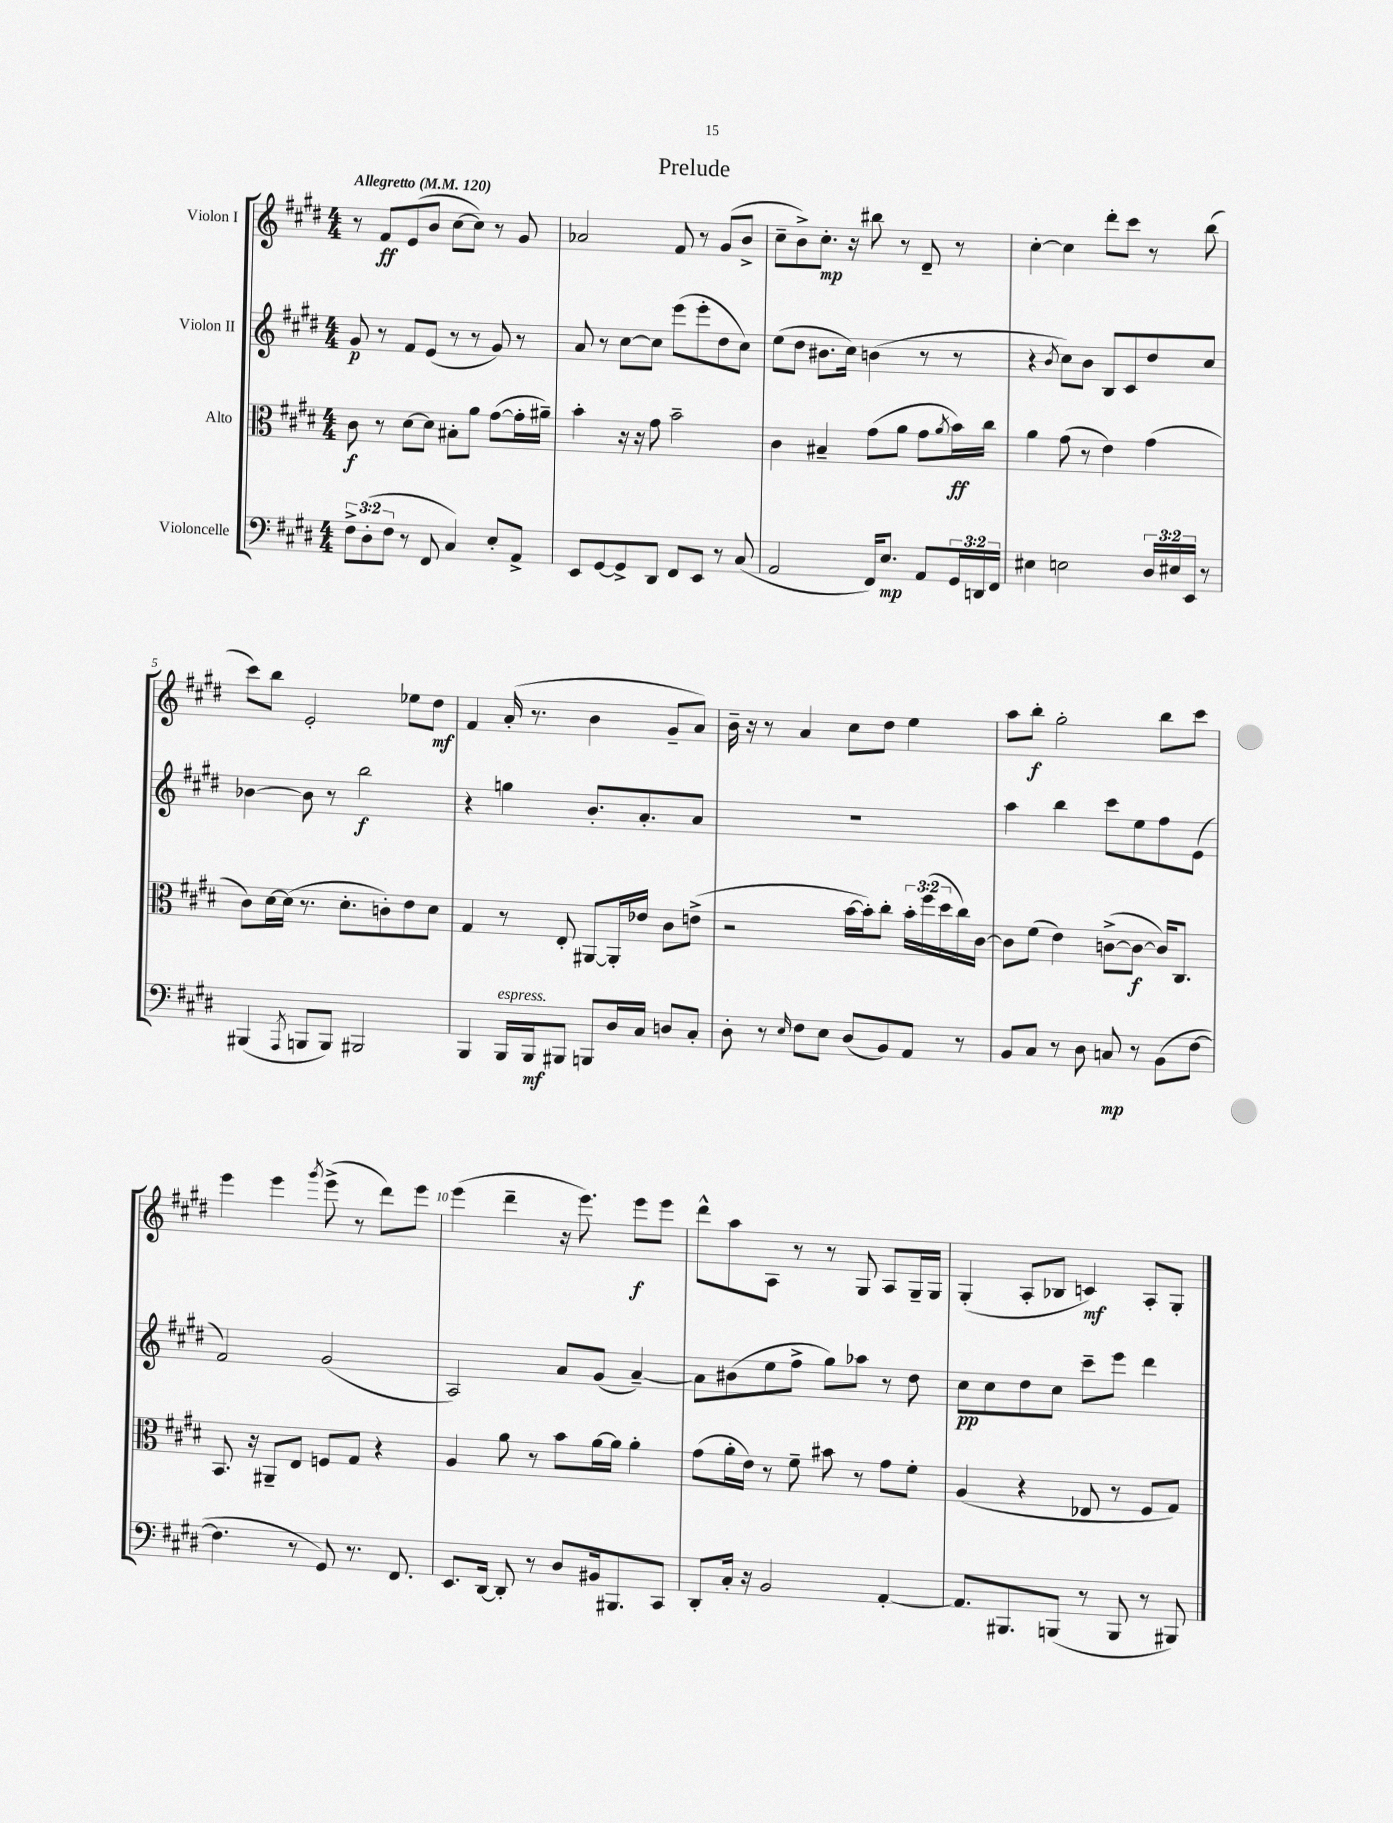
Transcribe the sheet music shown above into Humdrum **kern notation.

**kern	**kern	**kern	**kern
*staff4	*staff3	*staff2	*staff1
*clefF4	*clefC3	*clefG2	*clefG2
*k[f#c#g#d#]	*k[f#c#g#d#]	*k[f#c#g#d#]	*k[f#c#g#d#]
*M4/4	*M4/4	*M4/4	*M4/4
*MM120	*MM120	*MM120	*MM120
12F#^	8c#	8g#	8r
(12D#'	.	.	.
.	8r	8r	8f#
12F#	.	.	.
8r	[8d#	8f#	(8e
8FF#	8d#]	(8e	8b
4C#)	8B#'	8r	[8cc#
.	8a	8r	8cc#])
8E'	([8g#	8g#)	8r
8AA^	16g#']	8r	8g#
.	16a#~)	.	.
=	=	=	=
8EE	4b'	8a	2a-
[8GG#	.	8r	.
8GG#^]	16r	[8cc#	.
.	16r	.	.
8DD#	8g#	8cc#]	.
8FF#	2b~	(8eee	8f#
8EE	.	8eee'	8r
8r	.	8dd#	(8g#
(8C#	.	8cc#)	8b^
=	=	=	=
2AA	4c#	(8ee	8cc#~
.	.	8dd#	8b^)
.	4B#~	8.b#	8.cc#'
.	.	16cc#)	16r
16FF#)	(8g#	(4b	8bb#
8.E	.	.	.
.	8a	.	8r
8AA	8g#	8r	8d#~
.	8qa	.	.
24GG#	16b)	8r	8r
24DD	.	.	.
.	16cc#	.	.
24FF#	.	.	.
=	=	=	=
4E#	4a	4r	[4cc#'
.	.	8qb	.
2E	(8g#	8cc#)	4cc#]
.	8r	8b	.
.	4e)	8B	8ddd#'
.	.	8c#	8ccc#
24D#	(4g#	8dd#	8r
24E#	.	.	.
24EE	.	.	.
8r	.	8cc#	(8bb
=	=	=	=
(4BBB#	8c#)	[4b-	8ccc#)
.	[16d#	.	8bb
.	(16d#]	.	.
8qAAA	.	.	.
8BBB	8.r	8b-]	2e'
8BBB)	.	8r	.
.	8.d#'	.	.
2BBB#	.	2bb	.
.	8c')	.	.
.	8e	.	8ee-
.	8d#	.	8dd#
=	=	=	=
4BBB	4G#	4r	4f#
16BBB	8r	4gg	(16a'
16BBB	.	.	8.r
8BBB#	8E'	.	.
8BBB	[8AA#	8.b'	4b
16D#	16AA#']	.	.
16C#	16e-	8.a'	.
8D	8c#	.	8g#~
8C#'	(8e^	8a	8a)
=	=	=	=
8D#'	2r	1r	16b~
.	.	.	16r
8r	.	.	8r
16qqE	.	.	.
8F#	.	.	4a
8E	.	.	.
(8D#	[16b	.	8cc#
.	16b'])	.	.
8BB)	8cc#'	.	8dd#
8AA	24b'	.	4ee
.	(24ff#	.	.
.	24dd#	.	.
8r	16cc#)	.	.
.	[16c#	.	.
=	=	=	=
8BB	8c#]	4aa	8aa
8C#	(8f#	.	8bb'
8r	4e)	4bb	2gg#'
8D#	.	.	.
8C	([8c^	8ccc#	.
8r	8c_	8ee	.
(8BB	16c])	8ff#	8bb
.	8.C#	.	.
[8F#	.	(8e	8ccc#
=	=	=	=
4.F#]	8.BB	2f#)	4eee
.	16r	.	.
.	8AA#~	.	4eee
8r	8E	.	.
.	.	.	8qggg#
8GG#)	8F	(2g#	(8eee^
8.r	8G#	.	8r
.	4r	.	8ddd#)
8.FF#	.	.	.
.	.	.	8eee
=	=	=	=
8.EE	4A	2A)	(4eee
[16DD#	.	.	.
8DD#']	8a	.	4ddd#~
8r	8r	.	.
8D#	8b	8a	16r
.	.	.	8.eee)
16BB#	[16a	(8g#	.
8.BBB#	16a]	.	.
.	4a'	[4a~)	8eee
8CC#	.	.	8eee
=	=	=	=
8DD#'	(8g#	8a]	8ddd#^^
16C#'	16a'	(8b#	8aa
16r	16e)	.	.
2BB	8r	8ee	8A
.	8f#~	8ff#^	8r
.	8b#	8gg#)	8r
.	8r	8aa-	8G#
[4AA'	8g#	8r	8A
.	8f#'	8dd#	16G#~
.	.	.	16G#
=	=	=	=
8.AA]	(4A	8cc#	(4G#'
.	.	8cc#	.
8.BBB#	.	.	.
.	4r	8dd#	8A'
(8BBB	.	8cc#	8B-
8r	8E-	8ccc#~	4c)
8BBB	8r	8eee	.
8r	8F#	4ddd#	8A'
8BBB#)	8G#)	.	8G#'
==	==	==	==
*-	*-	*-	*-
